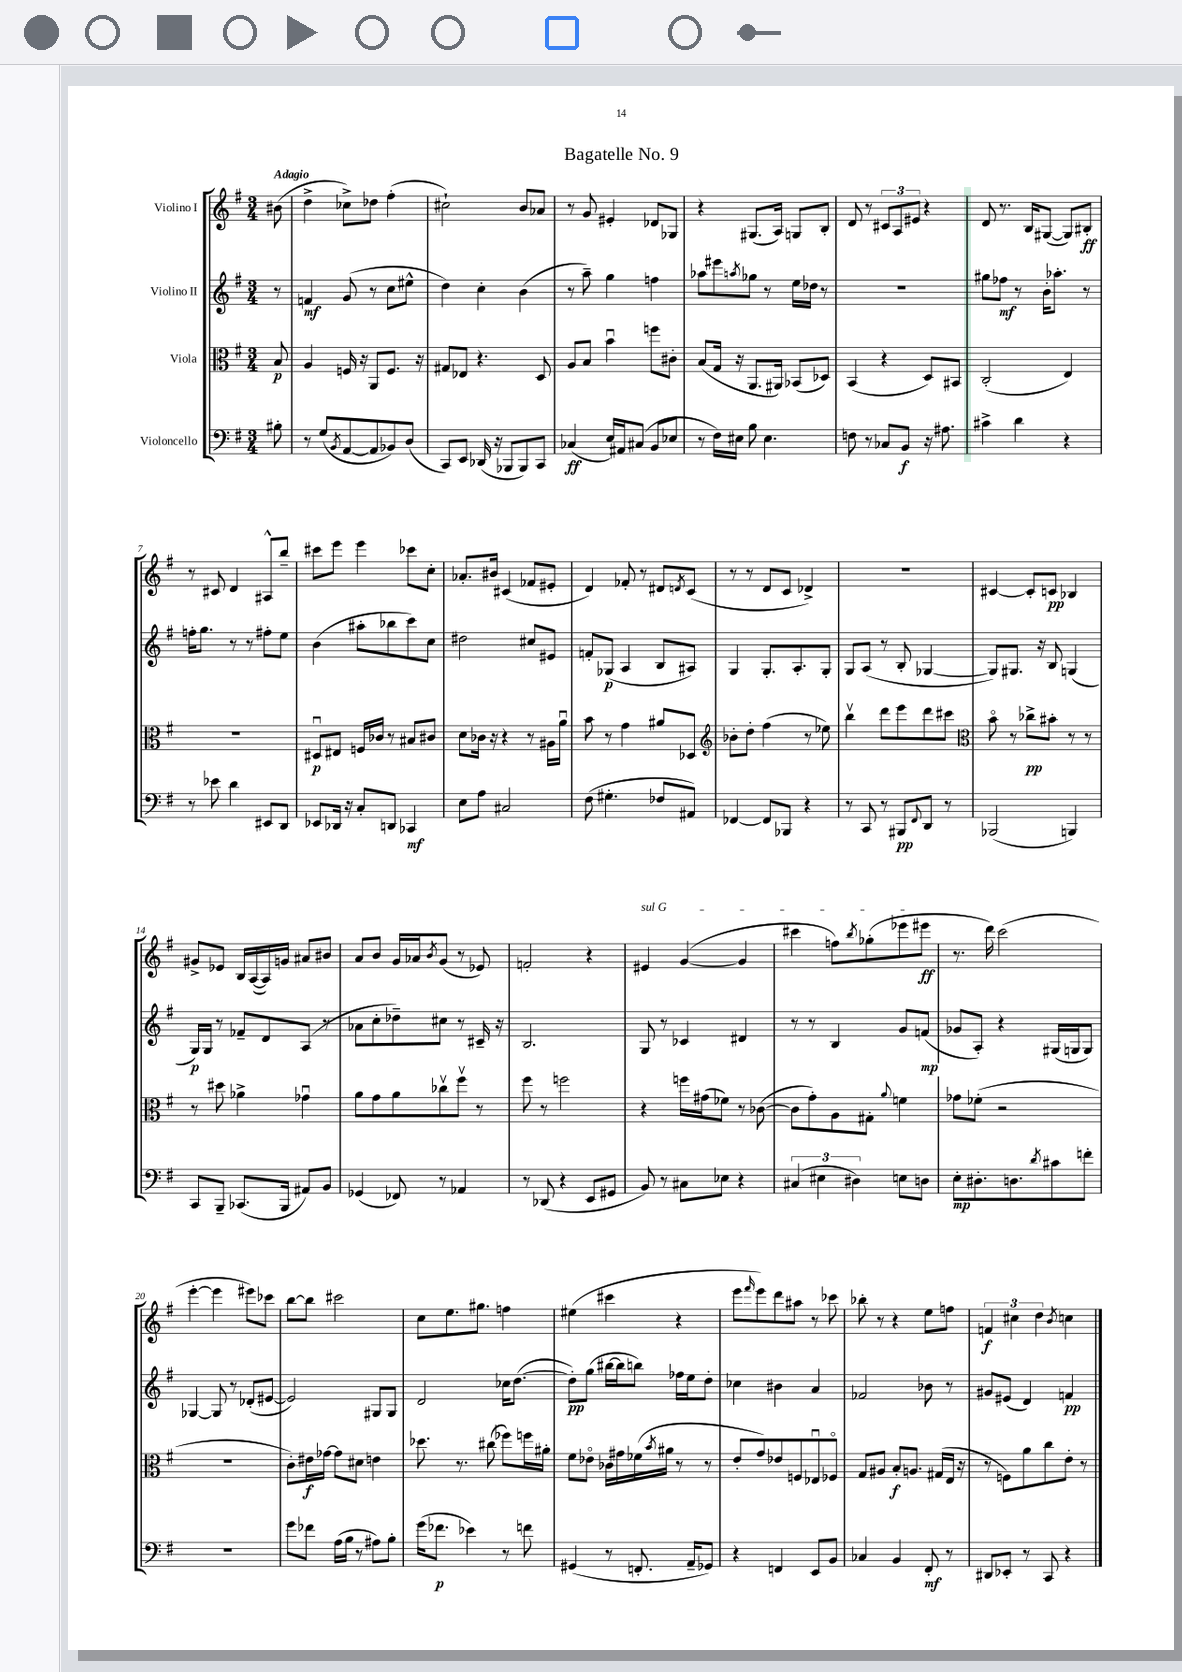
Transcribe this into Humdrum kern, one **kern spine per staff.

**kern	**kern	**kern	**kern
*staff4	*staff3	*staff2	*staff1
*clefF4	*clefC3	*clefG2	*clefG2
*k[f#]	*k[f#]	*k[f#]	*k[f#]
*M3/4	*M3/4	*M3/4	*M3/4
8B#'	8B	8r	(8b#
=	=	=	=
8r	4A	4f	4dd^
(8G	.	.	.
8qBB	.	.	.
[8AA	16F	(8g	8cc-^)
.	16r	.	.
8AA]	8AA	8r	8dd-
8BB-)	8.F	8cc	(4ff#'
(8D	.	8ee#^^	.
.	16r	.	.
=	=	=	=
8CC)	8G#	4dd)	2cc#`)
8EE	8E-	.	.
(16DD-	4.r	4cc'	.
16r	.	.	.
8BBB-	.	.	.
8BBB-)	.	(4b	8b
8CC	8D	.	8a-
=	=	=	=
(4C-	8A	8r	8r
.	8B	8aa~)	8g
16E)	4bu	4gg	4e#'
16AA#	.	.	.
(8C#	.	.	.
8BB	8ff	4ff	8d-
8E-	8c#'	.	8G-
=	=	=	=
8r	(8B	8aa-	4r
16F#)	16G	8eee#	.
16E#	16r	.	.
.	.	8qaa	.
8B	8.AA	8gg-	(8.G#
4.E#	.	8r	.
.	16AA#)	.	16A)
.	(8BB-	16ee	8G
.	.	16dd-	.
.	8D-)	8r	8B'
=	=	=	=
8F	(4BB	2.r	8d
8r	.	.	8r
8C-	4r	.	12c#
.	.	.	12A
8BB	.	.	.
.	.	.	12e#
16r	8D)	.	4r
8.A#	.	.	.
.	8BB#	.	.
=	=	=	=
4c#^	(2C'	8gg#	8d
.	.	8ff-	8.r
4d	.	8r	.
.	.	.	16B
.	.	16b'	([8G#
.	.	8.aa-'	.
4r	4E)	.	8G#])
.	.	8r	8B#'
=	=	=	=
8r	2.r	16ff'	8r
.	.	8.gg	.
8e-	.	.	8c#
4d	.	8r	4d
.	.	8r	.
8EE#	.	8ff#'	8A#^^
8DD	.	8ee	8bb~
=	=	=	=
8EE-	8D#u	(4b	8ccc#
16DD-	8E#	.	8eee
16r	.	.	.
8C'	16F	8aa#'	4eee
.	16c-	.	.
8DD	8r	8bb-	.
4CC-	8B#	8ccc)	8ccc-
.	8c#	8cc	8cc'
=	=	=	=
8E	8d	2dd#	8.a-'
8A	16c-	.	.
.	16r	.	16b#
2C#	4r	.	(4c#
.	8r	8cc#	8f-
.	16A#	8e#	8e#'
.	16au	.	.
=	=	=	=
(8F#	8b	8f'	4d)
4.G#'	8r	(8G-	.
.	4g	4A	8f-'
.	.	.	8r
8F-	8a#	8B	8d#
.	.	.	8qd
8AA#)	8D-	8A#)	(8c
=	=	=	=
*	*clefG2	*	*
[4FF-	8b-'	4G	8r
.	8dd'	.	8r
8FF-]	(4ff#	8.G'	8d
8BBB-	.	.	8c
.	.	8.A'	.
4r	8r	.	4d-^)
.	8ee-)	8G'	.
=	=	=	=
8r	4bbv	8G	2.r
8CC	.	(8A	.
8r	8ddd	8r	.
8BBB#	8eee	8B'	.
8qqFF#	.	.	.
8DD	8ddd	[4G-	.
8r	8ccc#	.	.
=	=	=	=
*	*clefC3	*	*
(2BBB-	8bo	8G-])	[4c#
.	8r	8.G#	.
.	8cc-^	.	8c#']
.	.	16r	.
.	8b#'	8B	8c
4BBB)	8r	(4G	4B-
.	8r	.	.
=	=	=	=
8CC	8r	16G)	8g#^
.	.	16G	.
8BBB~	8dd#	8r	8e-
(8.CC-	4a-^	8f-~	16B
.	.	.	([16A
.	.	8d	16A])
16BBB	.	.	16g
8AA#)	4g-u	(8A	8a#
8BB	.	8r	8b#
=	=	=	=
(4GG-	8a	8a-	8a
.	8g	8cc'	8b
8FF-)	8a	8dd-~)	16g
.	.	.	16a-
.	.	.	8qb
8r	8cc-v	8cc#	(8g
4AA-	8ff#v	8r	8r
.	8r	16c#~	8e-)
.	.	16r	.
=	=	=	=
8r	8ff#	2.B	2f'
(8DD-	8r	.	.
4r	2ff	.	.
8EE	.	.	4r
8GG#	.	.	.
=	=	=	=
8BB)	4r	8G	4e#
8r	.	8r	.
8C#	16ff	4c-	([4g
.	(16g#	.	.
8E-	8f-)	.	.
4r	8r	4d#	4g]
.	([8c-	.	.
=	=	=	=
(6C#	8c-]	8r	4ccc#
.	8g')	8r	.
6E#	.	.	.
.	8A	4B	8ff)
6D#)	.	.	.
.	.	.	8qbb
.	8G#'	.	(8gg-'
.	8qqa	.	.
8E	4f	8g	8eee-
8D	.	(8f	8eee#
=	=	=	=
8E'	8g-	8g-	8.r
8.D#'	(8f-'	8A')	.
.	.	.	16ddd)
.	2r	4r	(2ccc
8.D	.	.	.
8qd	.	.	.
8c#	.	(16G#	.
.	.	16G	.
8f'	.	8G)	.
=	=	=	=
2.r	2.r	[4G-	[4eee'
.	.	8G-]	4eee]
.	.	8r	.
.	.	(8d-'	8eee#)
.	.	[8e#	8ccc-
=	=	=	=
8g	8c')	2e#])	[8bb
8f-	16e#	.	8bb]
.	[16g-	.	.
(16A	8g-]	.	2ccc#
16B	.	.	.
8r	8d#	.	.
8A#)	4e	8G#	.
8B'	.	8G#	.
=	=	=	=
(16g	8.dd-	2d	8cc
8.f-	.	.	.
.	.	.	8.ee
.	8.r	.	.
4e-)	.	.	.
.	.	.	8.gg#
.	(8cc#	.	.
8r	8ff-)	16cc-	4ff
.	.	([8.dd	.
8f	16ff	.	.
.	16a#'	.	.
=	=	=	=
(4GG#	8f#	8dd'])	(4ee#
.	8e-o	(8gg	.
8r	16c-	[16bb#	4ccc#
.	16g#	16bb#]	.
8.FF'	(16f-	8bb)	.
.	8qb	.	.
.	16a#	.	.
.	8r	16ff-	4r
16AA~	.	16ee	.
8GG-)	8r	8dd'	.
=	=	=	=
4r	8e'	4cc-	8eee
.	.	.	16qqfff#
.	8g)	.	8eee)
4FF	8e-	4b#	8ddd
.	8F	.	8aa#
8EE	8E-u	4a	8r
8BB	8F-o	.	8ccc-
=	=	=	=
4C-	8G	2f-	8bb-'
.	8A#	.	8r
4BB	8B'	.	4r
.	8.A	.	.
8FF#'	.	8b-	8ee
.	(16G#	.	.
8r	16E	8r	8ff
.	16r	.	.
=	=	=	=
8DD#	8r	8g#	6f
8EE-'	8F)	(8e#	.
.	.	.	6cc#
8r	8a	4d)	.
.	.	.	6dd
8CC	8cc	.	.
.	.	.	8qb
4r	8e'	4f	4cc
.	8r	.	.
==	==	==	==
*-	*-	*-	*-
